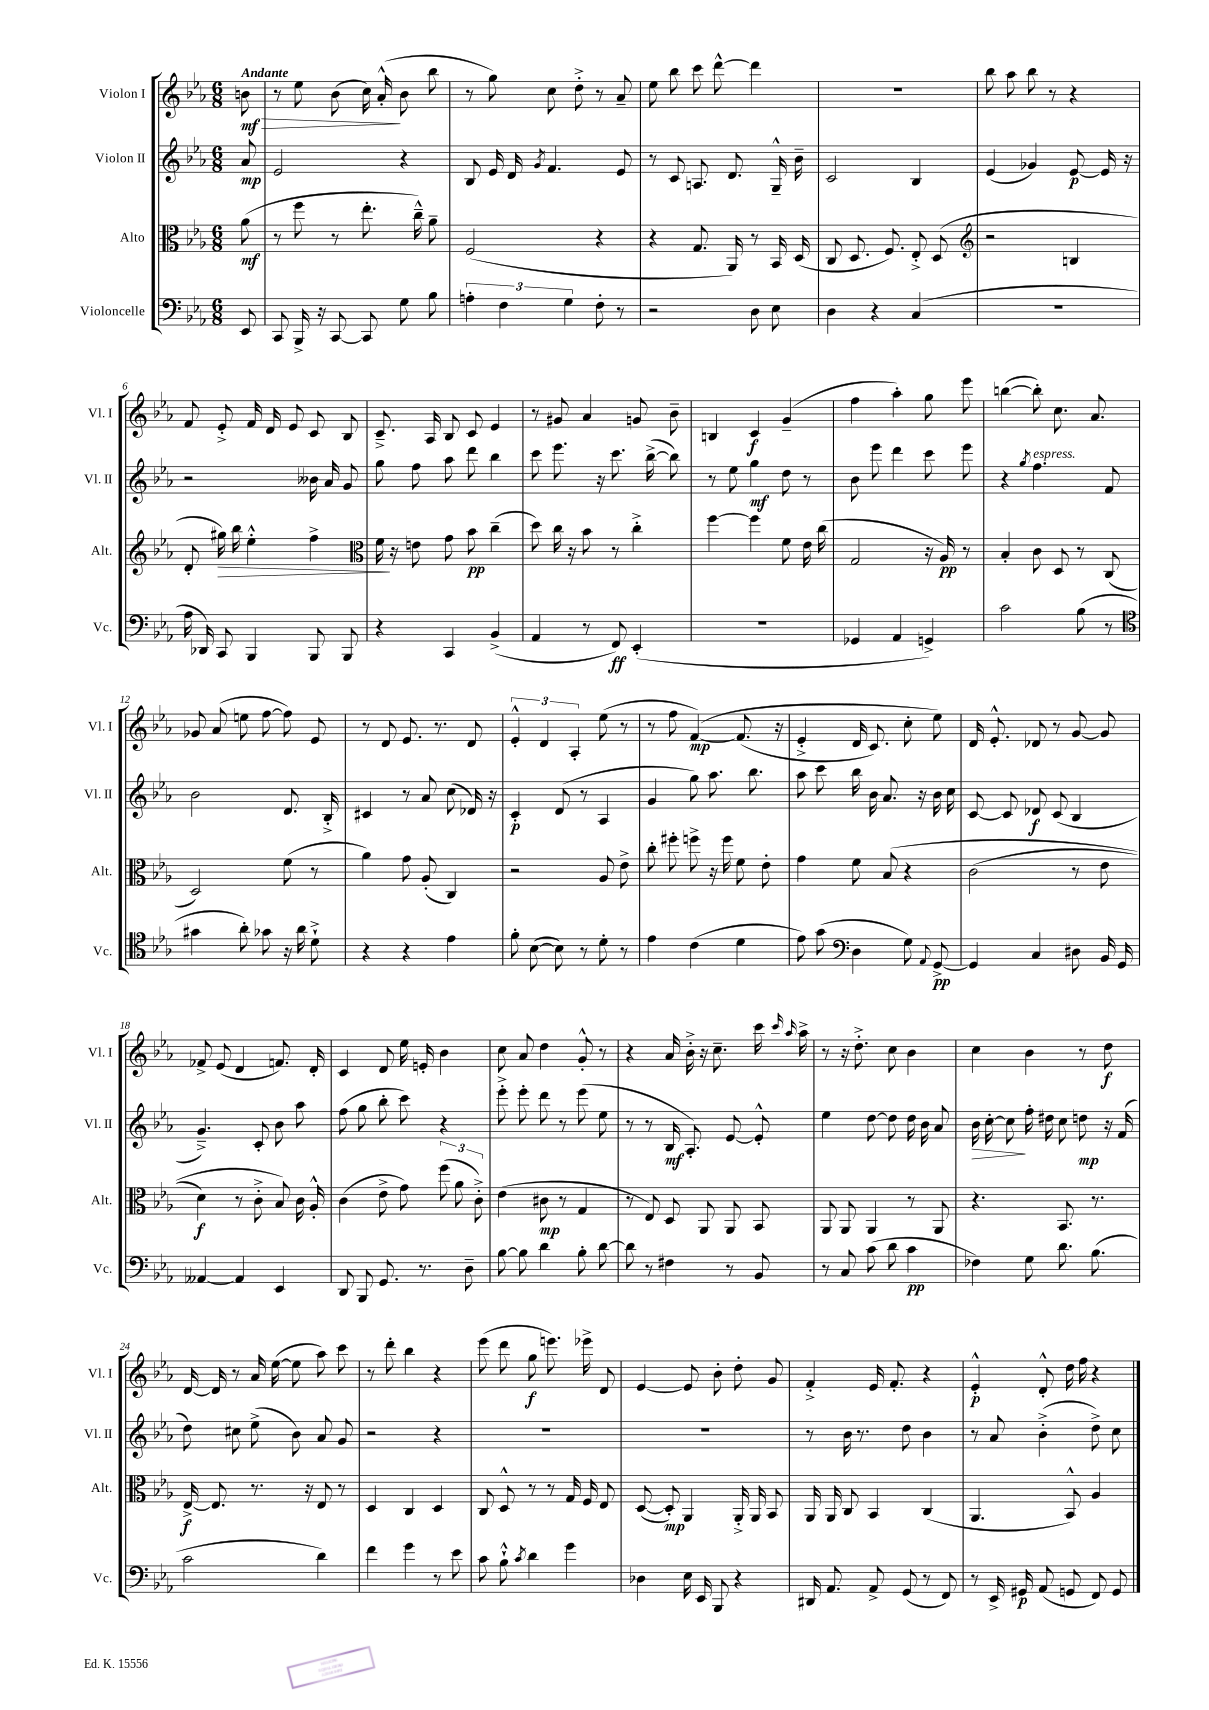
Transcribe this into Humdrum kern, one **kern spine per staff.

**kern	**kern	**kern	**kern
*staff4	*staff3	*staff2	*staff1
*clefF4	*clefC3	*clefG2	*clefG2
*k[b-e-a-]	*k[b-e-a-]	*k[b-e-a-]	*k[b-e-a-]
*M6/8	*M6/8	*M6/8	*M6/8
8EE-/	(8a-\	8a-/	8b\
=	=	=	=
8CC/	8r	2e-/	8r
16BBB-^/	8ff\	.	8ee-\
16r	.	.	.
[8CC/	8r	.	(8b-\
8CC/]	8.ee-'\	.	16cc\)
.	.	.	(16a-'^^/
8G\	.	4r	8b-\
.	16cc~^^\)	.	.
8B-\	8a-~\	.	8bb-\
=	=	=	=
6A'\	(2F/	8B-/	8r
.	.	16e-/	8gg\)
6F\	.	.	.
.	.	16d/	.
.	.	8qg/	.
.	.	4.f/	8cc\
6G\	.	.	.
.	.	.	8dd'^\
8F'\	4r	.	8r
8r	.	8e-/	8a-~/
=	=	=	=
2r	4r	8r	8ee-\
.	.	8c/	8bb-\
.	8.G/	8.A/	8ccc\
.	.	.	[8ddd^^\
.	16AA-/)	8.d/	.
8D\	8r	.	4ddd\]
8E-\	16BB-/	16G~^^/	.
.	(16D/	16b-~\	.
=	=	=	=
4D\	8C/	2c/	2.r
.	8.D/	.	.
4r	.	.	.
.	8.F/)	.	.
(4C/	8E-'^/	4B-/	.
.	(8D/	.	.
=	=	=	=
*	*clefG2	*	*
2.r	2r	(4e-/	8bb-\
.	.	.	8aa-\
.	.	4g-/)	8bb-\
.	.	.	8r
.	4B/	[8e-/	4r
.	.	16e-/]	.
.	.	16r	.
=	=	=	=
16A-\	8d'/	2r	8f/
16DD-/)	.	.	.
8CC/	16gg#\)	.	8e-'^/
.	16bb-\	.	.
4BBB-/	4ee-'^^\	.	16f/
.	.	.	16d/
.	.	.	8e-/
8BBB-/	4ff^\	16b--\	8c/
.	.	16a-/	.
8BBB-/	.	8g/	8B-/
=	=	=	=
*	*clefC3	*	*
4r	16f\	8gg\	8.c~^/
.	16r	.	.
.	8e\	8ff\	.
.	.	.	16A-/
4CC/	8g\	8aa-\	8B-/
.	8b-\	8ddd\	8c/
(4BB-^/	(4cc~\	4bb-\	4e-/
=	=	=	=
4AA-/	8dd\)	8ccc\	8r
.	16cc\	8.eee-\	8g#/
.	16r	.	.
8r	8b-\	.	4a-/
.	.	16r	.
8FF/)	8r	8.ccc\	.
(4EE-'/	4cc'^\	.	8g/
.	.	([16bb-^\	.
.	.	8bb-\])	8b-~\
=	=	=	=
2.r	[4ff\	8r	4B/
.	.	8ee-\	.
.	4ff\]	4gg\	4c/
.	8f\	8dd\	(4g~/
.	16e-\	8r	.
.	(16cc\	.	.
=	=	=	=
4GG-/	2G/	8b-\	4ff\
.	.	8eee-\	.
4AA-/	.	4ddd\	4aa-'\)
4GG^/)	16r	8ccc\	8gg\
.	16A-/)	.	.
.	8r	8eee-\	8eee-\
=	=	=	=
2c\	4B-'/	4r	([4bb\
.	.	8qgg/	.
.	8c\	4.ff\	8bb'\])
.	8D/	.	8.cc\
(8B-\	8r	.	.
.	.	.	8.a-/
8r	(8C/	8f/	.
=	=	=	=
*clefC4	*	*	*
4g#\	2D/)	2b-\	8g-/
.	.	.	(8a-/
8a-'\)	.	.	8ee\
8g-\	.	.	[8ff\
16r	(8f\	8.d/	8ff\])
16a-\	.	.	.
8d`^\	8r	.	8e-/
.	.	16B-'^/	.
=	=	=	=
4r	4a-\)	4c#/	8r
.	.	.	8d/
4r	8g\	8r	8.e-/
.	(8A-'/	8a-/	.
.	.	.	8.r
4e-\	4C/)	(8cc\	.
.	.	16d-/)	8d/
.	.	16r	.
=	=	=	=
8f'\	2r	4c'/	6e-'^^/
([8B-\	.	.	.
.	.	.	6d/
8B-\])	.	(8d/	.
.	.	.	6A-'/
8r	.	8r	.
8d'\	8A-/	4A-/	(8ee-\
8r	8e-^\	.	8r
=	=	=	=
4e-\	8cc'\	4g/	8r
.	8ff#'\	.	8ff\
(4c\	8ff^\	8gg\)	&([4f/)
.	16r	8.aa-\	.
.	16ff\	.	.
4d\	8f\	.	(8.f/]
.	.	8.bb-\	.
.	8e-'\	.	.
.	.	.	16r
=	=	=	=
8e-\)	4g\	8aa-\	4e-'^/
(8g\	.	8ccc\	.
*clefF4	*	*	*
4D\	8f\	16bb-\	16d/
.	.	16b-\	8.c/)
.	&(8B-/	8.a-/	.
8G\)	4r	.	8cc'\
.	.	16r	.
8qqAA-/	.	.	.
[8GG^/	.	16b-\	8ee-\&)
.	.	16cc\	.
=	=	=	=
4GG/]	(2c\	[8c/	16d/
.	.	.	8.e-'^^/
.	.	8c/]	.
4C/	.	8d-/	8d-/
.	.	(8c/	8r
8D#\	8r	4B-/	[8g/
16BB-/	8e-\	.	8g/]
16GG/	.	.	.
=	=	=	=
[4AA--/	4d\)	4.g~^/)	8f-^/
.	.	.	(8e-/
4AA--/]	8r	.	4d/
.	8c'^\	8c'/	.
4EE-/	8B-/&)	8b-\	8.f/)
.	16c\	8aa-\	.
.	16A-'^^/	.	16d'/
=	=	=	=
8DD/	(4c\	(8ff\	4c/
8BBB-/	.	8gg\	.
8.GG/	8e-^\	8bb-'\	8d/
.	8g\)	8ccc\)	16ee-\
8.r	.	.	16e'/
.	(12ff\	4r	4b-\
.	12a-\	.	.
8D~\	.	.	.
.	12c'^\)	.	.
=	=	=	=
[8B-\	(4e-\	8eee-'^\	8cc\
8B-\]	.	8eee-'\	8a-/
4d\	8c#\	8ddd\	4dd\
.	8r	8r	.
8B-'\	4G/	(8eee-\	8g'^^/
[8d\	.	8ee-\	8r
=	=	=	=
8d\]	8r	8r	4r
8r	8E-/)	8r	.
4F#\	8D/	16B-/	16a-/
.	.	8.A-'/)	16b-'^\
.	8AA-/	.	16r
.	.	.	8.cc~\
8r	8AA-/	[8e-/	.
8BB-/	8BB-/	8e-'^^/]	16ccc\
.	.	.	16qqccc/
.	.	.	16qqaa-/
.	.	.	16aa-^\
=	=	=	=
8r	8AA-/	4ee-\	8r
8C/	8AA-/	.	16r
.	.	.	8.dd'^\
(8c\	4AA-/	[8dd\	.
8d\	.	8dd\]	8cc\
4c\	8r	16dd\	4b-\
.	.	16b-\	.
.	8AA-/	8a-/	.
=	=	=	=
4F-\)	4.r	16b-\	4cc\
.	.	[16cc'\	.
.	.	8cc\]	.
8G\	.	16ff'\	4b-\
.	.	16dd#\	.
8.d\	8.BB-/	8cc\	.
.	.	8dd\	8r
(8.B-\	8.r	.	.
.	.	16r	8dd\
.	.	(16f/	.
=	=	=	=
2c\	[16E-^/	8dd\)	[16d/
.	8.E-/]	.	16d/]
.	.	8cc#\	8r
.	8.r	(8ee-^\	16a-/
.	.	.	([16ee-\
.	.	8b-\)	8ee-\]
.	16r	.	.
4d\)	8E-/	8a-/	8aa-\)
.	8r	8g/	8ccc\
=	=	=	=
4f\	4D/	2r	8r
.	.	.	8ddd'\
4g\	4C/	.	4bb-\
8r	4D/	4r	4r
8e-\	.	.	.
=	=	=	=
8c\	8C/	2.r	(8eee-\
8B-`^^\	8D^^/	.	8ddd\
8qc/	.	.	.
4d\	8r	.	8gg\
.	8r	.	8.eee\)
4g\	16G/	.	.
.	16F/	.	16eee-^\
.	8E-/	.	8d/
=	=	=	=
4D-\	([8D/	2.r	[4e-/
.	8D'/])	.	.
16E-\	4AA-/	.	8e-/]
16EE-/	.	.	.
8BBB-/	.	.	8b-'\
4r	16AA-'^/	.	8dd'\
.	16AA-/	.	.
.	8BB-/	.	8g/
=	=	=	=
16DD#/	16AA-/	8r	4f'^/
8.AA-/	16AA-/	.	.
.	8C/	16b-\	.
.	.	8.r	.
8AA-^/	4BB-/	.	16e-/
.	.	.	8.f'/
(8GG/	.	8dd\	.
8r	(4C/	4b-\	4r
8FF/)	.	.	.
=	=	=	=
8r	4.AA-/	8r	4e-'^^/
16EE-^/	.	8a-/	.
16GG#/	.	.	.
(8AA-/	.	(4b-'^\	8d'^^/
8GG/	8BB-^^/)	.	16dd\
.	.	.	16ff\
8FF/)	4A-/	8dd^\)	4r
8GG/	.	8cc\	.
==	==	==	==
*-	*-	*-	*-
